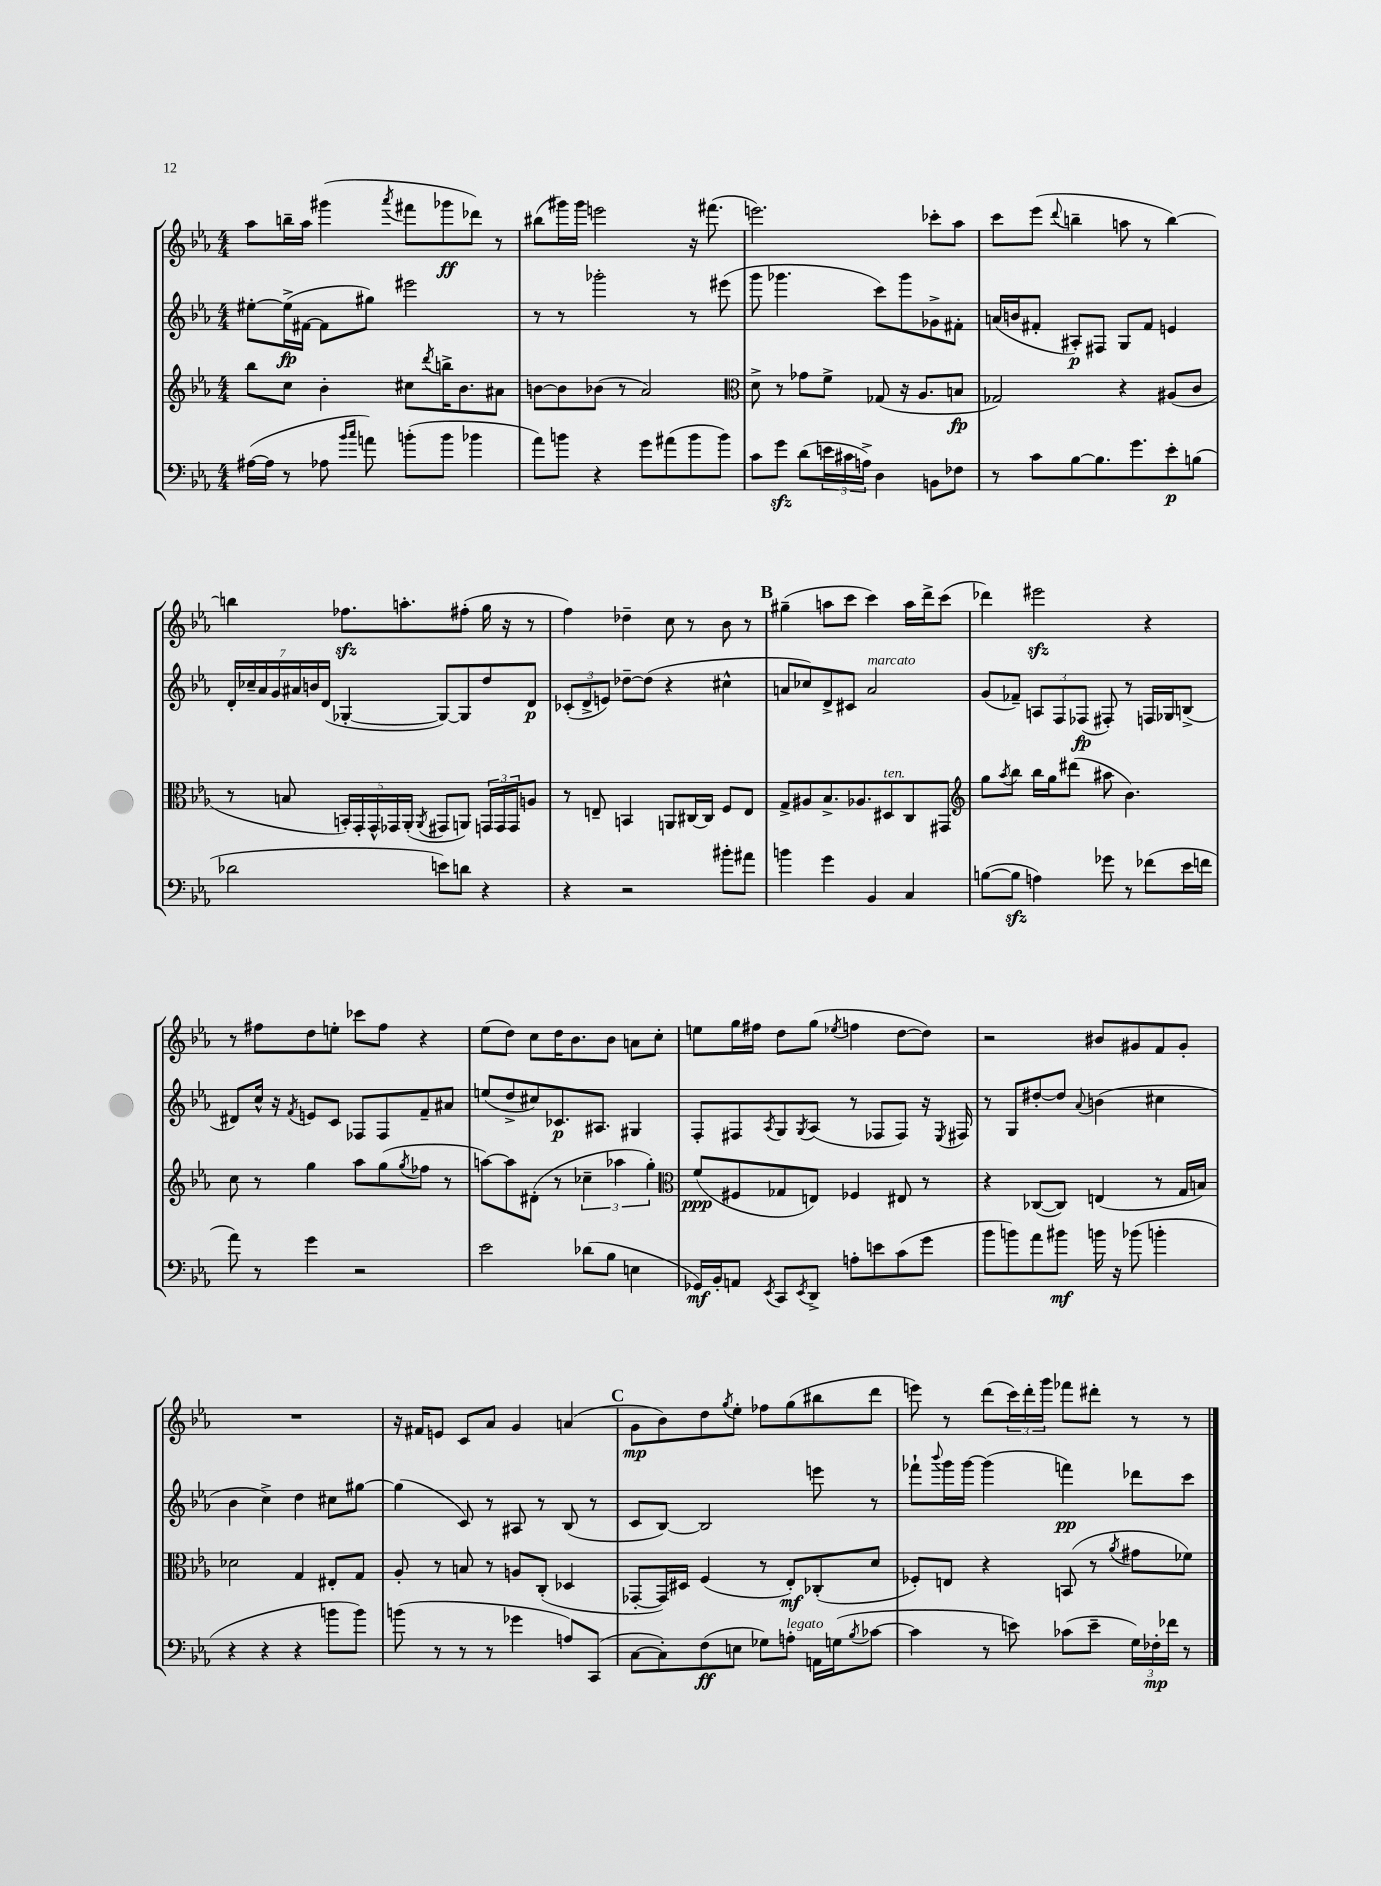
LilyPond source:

<<
\new StaffGroup <<
\new Staff = "s0" {
    \clef treble \key ees \major \numericTimeSignature \time 4/4
    aes''8 b''16-- aes''16 gis'''4( \acciaccatura { aes'''8 } fis'''8 ges'''8\ff des'''8) r8 |
    bis''8( gis'''16) gis'''16 e'''2 r16 fis'''8.( |
    e'''2.) ces'''8-. aes''8 |
    c'''8 ees'''8( \appoggiatura { d'''8 } b''4-- a''8 r8 b''4~) |
    b''4 fes''8.\sfz a''8.-. fis''8-.( g''16 r16 r8 |
    f''4) des''4-- c''8 r8 bes'8 r8 |
    \mark \markup { \bold "B" } gis''4--( a''8 c'''8 c'''4) a''16 d'''16-> c'''8( |
    des'''4) eis'''2\sfz r4 |
    r8 fis''8 d''8 e''8-. ces'''8 fis''8 r4 |
    ees''8( d''8) c''8 d''16 bes'8. bes'8 a'8 c''8-. |
    e''8 g''16 fis''16 d''8 g''8( \acciaccatura { ees''8 } f''4 d''8~ d''8) |
    r2 bis'8 gis'8 f'8 gis'8-. |
    R1 |
    r16 fis'16 e'8 c'8 aes'8 g'4 a'4( |
    \mark \markup { \bold "C" } g'8\mp bes'8) d''8 \acciaccatura { g''8 } ees''8-. fes''8 g''8( bis''8 d'''8 |
    e'''8) r8 d'''8( \tuplet 3/2 { c'''16) d'''16-. g'''16 } fes'''8 dis'''8-. r8 r8 \bar "|." |
}
\new Staff = "s1" {
    \clef treble \key ees \major \numericTimeSignature \time 4/4
    eis''8~-. eis''16->\fp( fis'16~ fis'8 gis''8) eis'''2 |
    r8 r8 ges'''2-. r8 eis'''8( |
    g'''8 ges'''4. c'''8) ges'''8 ges'8-> fis'8-. |
    a'16( b'16 fis'8-. ais8-.\p) fis8 g8 fis'8 e'4 |
    \tuplet 7/4 { d'16-. ces''16-- aes'16 g'16 ais'16 b'16 d'16( } ges4~-. ges8~) ges8 d''8 d'8\p |
    \tuplet 3/2 { ces'8-.( d'8-> e'8) } des''8~-- des''8( r4 cis''4-^ |
    \mark \markup { \bold "B" } a'8 ces''8) d'8-> cis'8 a'2^\markup { \italic "marcato" } |
    g'8( fes'8--) \tuplet 3/2 { a8 f8 fes8\fp( } fis8-.) r8 f16 ges16 b8->( |
    dis'8) c''16-^ r16 \acciaccatura { f'8 } e'8 c'8 fes8 fes8 f'8-- ais'8 |
    e''8( d''8-> cis''8) ces'8.\p ais8. gis4 |
    f8-. fis8 \acciaccatura { aes8 } g8 \acciaccatura { g8 } aes8( r8 fes8 fes8) r16 \acciaccatura { ees8 } fis16 |
    r8 g8 dis''8~-. dis''8 \appoggiatura { aes'8 } b'4( cis''4 |
    bes'4 c''4->) d''4 cis''8 gis''8~ |
    gis''4( c'8) r8 ais8 r8 bes8( r8 |
    \mark \markup { \bold "C" } c'8 bes8~) bes2 e'''8 r8 |
    fes'''8-! \appoggiatura { bes'''8 } g'''16 g'''16~ g'''4( f'''4\pp) des'''8 c'''8 \bar "|." |
}
\new Staff = "s2" {
    \clef treble \key ees \major \numericTimeSignature \time 4/4
    bes''8 c''8 bes'4-. cis''8 \acciaccatura { d'''8 } b''16-> bes'8. ais'8 |
    b'8~ b'8 bes'8( r8 aes'2) |
    \clef alto d'8-> r8 ges'8 f'8-> ges8( r16 aes8. b8\fp |
    ges2) r4 ais8( c'8 |
    r8 b8 \tuplet 5/4 { b,16-.) g,16-. g,16-^ ges,16 aes,16-.( } \acciaccatura { aes,8 } gis,8 a,8) \tuplet 3/2 { g,16 g,16 g,16 } a8 |
    r8 e8-- b,4 a,8 cis16~ cis16 f8 e8 |
    \mark \markup { \bold "B" } g8-> ais8 bes8.-> aes8. dis8^\markup { \italic "ten." } c8 gis,8 |
    \clef treble g''8 \acciaccatura { aes''8 } bes''8 bes''16 g''16 dis'''8( ais''8 bes'4.) |
    c''8 r8 g''4 aes''8 g''8( \acciaccatura { g''8 } fes''8 r8 |
    a''8~) a''8 dis'8-.( r8 \tuplet 3/2 { ces''4-- aes''4 g''4-.) } |
    \clef alto f'8\ppp( fis8 ges8 e8) fes4 eis8 r8 |
    r4 ces8~( ces8) e4( r8 g16 b16) |
    des'2 g4 eis8-. g8 |
    aes8-. r8 b8 r8 a8 c8-.( des4 |
    \mark \markup { \bold "C" } ges,8~-. ges,16) dis16 f4( r8 ees8-.\mf) ces8-.( d'8 |
    fes8-.) e8 r4 b,8( r8 \acciaccatura { aes'8 } gis'8 fes'8) \bar "|." |
}
\new Staff = "s3" {
    \clef bass \key ees \major \numericTimeSignature \time 4/4
    ais16~( ais16 r8 aes8 \grace { bes'16 c''16 } a'8) b'8-.( b'8 bes'4 |
    aes'8) b'8 r4 g'8 ais'8( b'8 b'8) |
    c'8 g'8\sfz d'8( \tuplet 3/2 { e'16 cis'16 a16->) } d4 b,8 fes8 |
    r8 c'8 bes8~ bes8. g'8. ees'8-.\p b8( |
    des'2 e'8) d'8 r4 |
    r4 r2 bis'8-. ais'8 |
    \mark \markup { \bold "B" } b'4 g'4 bes,4 c4 |
    b8~( b8\sfz a4) ges'8 r8 fes'8( ees'16 f'16 |
    aes'8) r8 g'4 r2 |
    ees'2 des'8( bes8 e4 |
    ges,16\mf) bes,16-. a,8 \acciaccatura { ees,8 } c,8 \acciaccatura { ees,8 } d,8-> a8-. e'8 c'8( g'8 |
    bes'8 b'8) aes'8 bis'8\mf b'16 r16 bes'8( b'4-. |
    r4 r4 r4 b'8 b'8) |
    b'8( r8 r8 r8 ges'4 a8) c,8( |
    \mark \markup { \bold "C" } c8~ c8-.) f8\ff( e8 ges8) a8-.^\markup { \italic "legato" } a,16 g16( \acciaccatura { bes8 } ces'8~ |
    ces'4 r8 e'8) ces'8( e'8-- \tuplet 3/2 { g16) fes16-.\mp fes'16 } r8 \bar "|." |
}
>>
>>
\layout { \context { \Score \remove "Bar_number_engraver" } }
